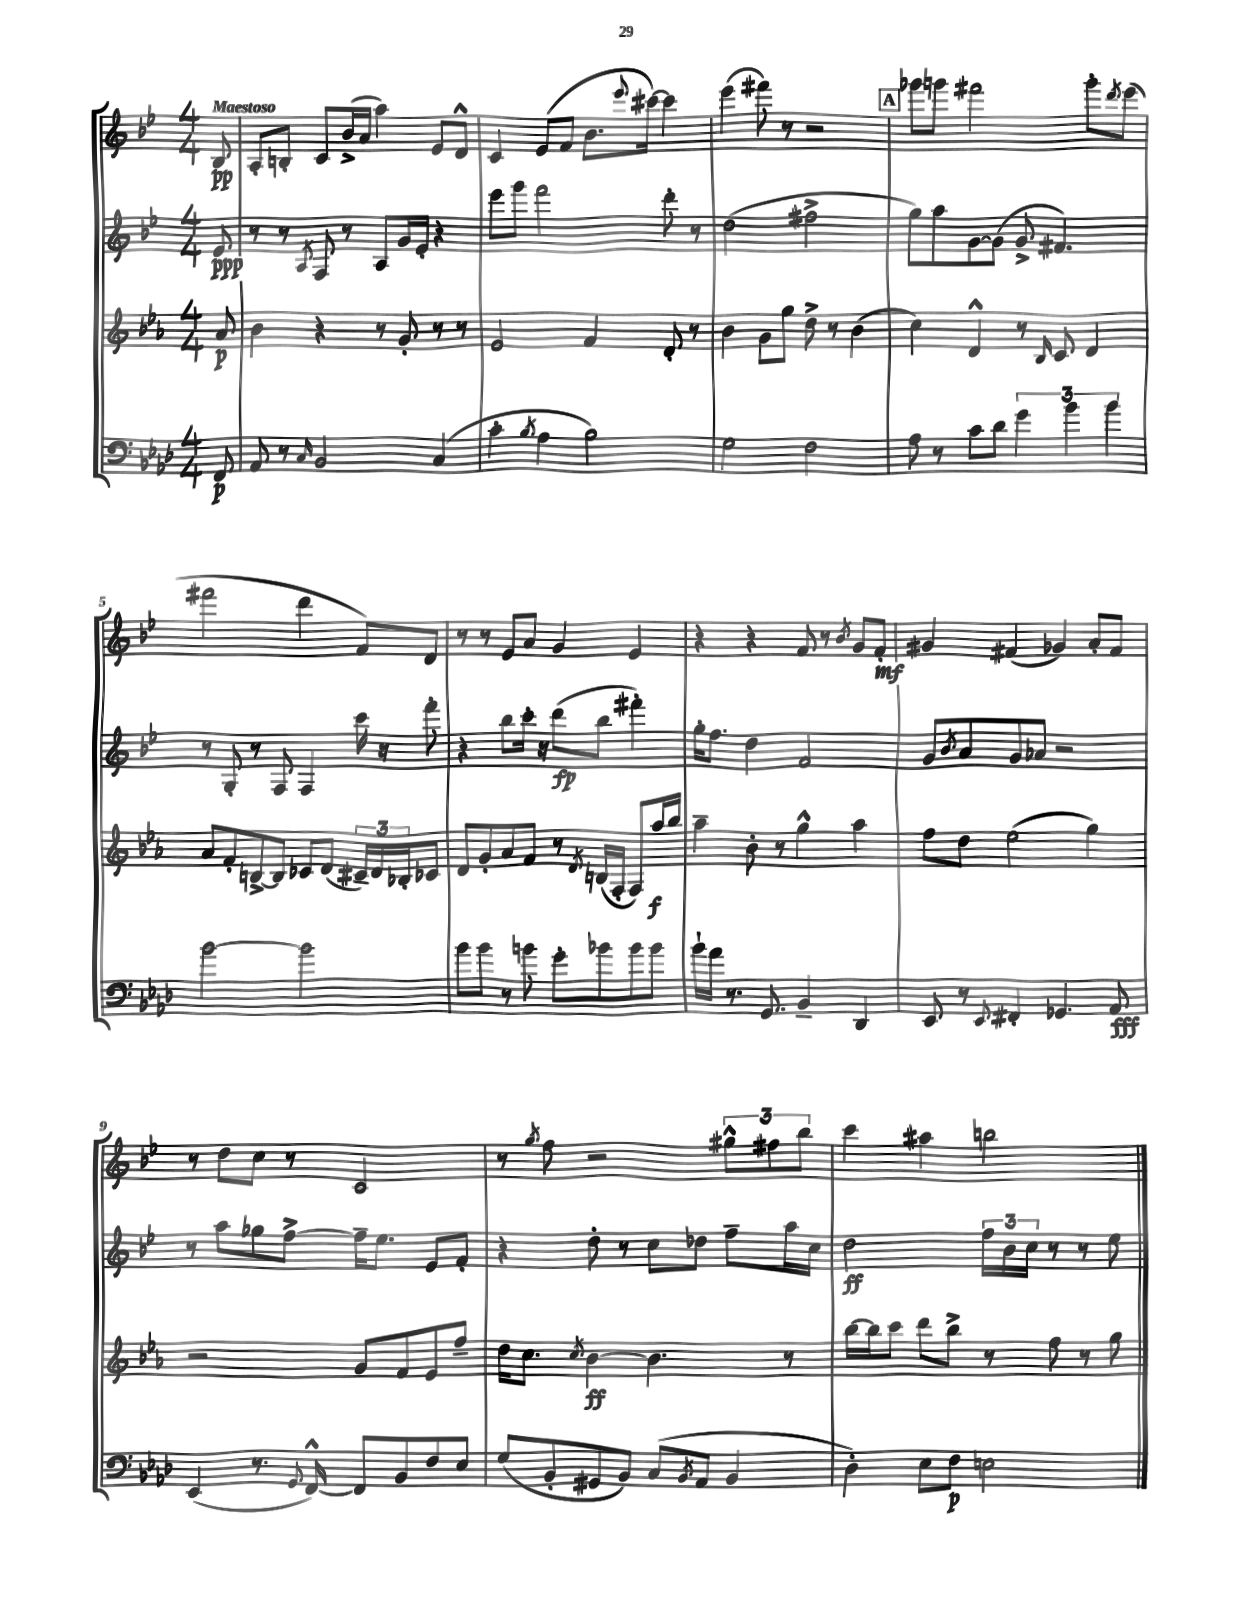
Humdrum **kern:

**kern	**dynam	**kern	**dynam	**kern	**dynam	**kern	**dynam
*part4	*part4	*part3	*part3	*part2	*part2	*part1	*part1
*staff4	*staff4	*staff3	*staff3	*staff2	*staff2	*staff1	*staff1
*clefF4	*	*clefG2	*	*clefG2	*	*clefG2	*
*k[b-e-a-d-]	*	*k[b-e-a-]	*	*k[b-e-]	*	*k[b-e-]	*
*M4/4	*	*M4/4	*	*M4/4	*	*M4/4	*
=	=	=	=	=	=	=	=
!	!	!	!	!	!	!LO:TX:a:B:t=Maestoso	!
8FF/	p	8a-/	p	8e-/	ppp	8B-/	pp
=1	=1	=1	=1	=1	=1	=1	=1
8AA-/	.	4b-\	.	8r	.	8A'/L	.
8r	.	.	.	8r	.	8Bn'/J	.
16qqC/	.	.	.	8qA/	.	.	.
2BB-/	.	4r	.	8F/	.	8c/L	.
.	.	.	.	8r	.	(16b-^/L	.
.	.	.	.	.	.	16a/JJ	.
.	.	8r	.	8A/L	.	4aa\)	.
.	.	8g'/	.	16g/L	.	.	.
.	.	.	.	16e-'/JJ	.	.	.
(4C/	.	8r	.	4r	.	8e-/L	.
.	.	8r	.	.	.	8d^^/J	.
=2	=2	=2	=2	=2	=2	=2	=2
4c'\	.	2e-/	.	8eee-\L	.	4c/	.
.	.	.	.	8ggg\J	.	.	.
8qB-/	.	.	.	.	.	.	.
4A-\	.	.	.	2fff\	.	(8e-/L	.
.	.	.	.	.	.	8f/J	.
2B-\)	.	4f/	.	.	.	8.b-\L	.
.	.	.	.	.	.	8qqeee-/	.
.	.	.	.	.	.	[16ccc#X\Jk)	.
.	.	8d'/	.	8ddd'\	.	4ccc#\]	.
.	.	8r	.	8r	.	.	.
=3	=3	=3	=3	=3	=3	=3	=3
2G\	.	4b-\	.	(2dd\	.	(4eee-\	.
.	.	8g\L	.	.	.	8fff#X\)	.
.	.	8gg\J	.	.	.	8r	.
2F\	.	8dd^\	.	2ff#X^\	.	2r	.
.	.	8r	.	.	.	.	.
.	.	(4b-\	.	.	.	.	.
!!LO:REH:place=s1:t=A
=4	=4	=4	=4	=4	=4	=4	=4
8A-\	.	4cc\)	.	8gg\L)	.	8ggg-X\L	.
8r	.	.	.	8aa\	.	8gggn\J	.
8c\L	.	4d^^/	.	[8g\	.	2fff#X\	.
8d-\J	.	.	.	(8g\J]	.	.	.
6g\	.	8r	.	8g^/	.	.	.
.	.	16qqB-/	.	.	.	.	.
.	.	8c/	.	4.f#X/)	.	.	.
6b-\	.	.	.	.	.	.	.
.	.	4d/	.	.	.	8ggg'\L	.
6b-\	.	.	.	.	.	.	.
.	.	.	.	.	.	8qddd/	.
.	.	.	.	.	.	(8eee-\J	.
!!LO:LB:g=z
=5	=5	=5	=5	=5	=5	=5	=5
[2b-\	.	8a-/L	.	8r	.	2fff#X\	.
.	.	8f'/	.	8G'/	.	.	.
.	.	[8Bn^/	.	8r	.	.	.
.	.	8B/J]	.	8F/	.	.	.
2b-\]	.	8c-X/L	.	4F/	.	4ddd\	.
.	.	(8d/J	.	.	.	.	.
.	.	24c#X~/LL)	.	16ccc\	.	8f/L)	.
.	.	24d/	.	.	.	.	.
.	.	.	.	16r	.	.	.
.	.	24B-X'/J	.	.	.	.	.
.	.	8c-X/J	.	8fff'\	.	8d/J	.
=6	=6	=6	=6	=6	=6	=6	=6
8b-\L	.	8d/L	.	4r	.	8r	.
8b-\J	.	8g'/	.	.	.	8r	.
8r	.	8a-/	.	8bb-\L	.	8e-/L	.
8bn\	.	8f/J	.	16ccc'\Jk	.	8a/J	.
.	.	.	.	16r	.	.	.
8g'\L	.	8r	.	(8ddd\L	fp	4g/	.
.	.	8qd/	.	.	.	.	.
8b-X\	.	(16Bn/LL	.	8bb-\J	.	.	.
.	.	16F'/JJ	.	.	.	.	.
8b-\	.	8F/L)	.	4fff#X'\)	.	4e-/	.
8b-\J	.	16aa-/L	f	.	.	.	.
.	.	16bb-/JJ	.	.	.	.	.
=7	=7	=7	=7	=7	=7	=7	=7
16b-`\LL	.	4aa-~\	.	16gg'\KL	.	4r	.
16a-\JJ	.	.	.	8.ff\J	.	.	.
8.r	.	.	.	.	.	.	.
.	.	8b-'\	.	4dd\	.	4r	.
8.GG/	.	.	.	.	.	.	.
.	.	8r	.	.	.	.	.
4BB-~/	.	4gg^^\	.	2f/	.	8f/	.
.	.	.	.	.	.	8r	.
.	.	.	.	.	.	8qb-/	.
4DD-/	.	4aa-\	.	.	.	8g/L	.
.	.	.	.	.	.	8f'/J	mf
=8	=8	=8	=8	=8	=8	=8	=8
8EE-/	.	8ff\L	.	8g/L	.	4g#X/	.
.	.	.	.	8qb-/	.	.	.
8r	.	8dd\J	.	8a/	.	.	.
8qqEE-/	.	.	.	.	.	.	.
4FF#X'/	.	(2ee-\	.	8g/	.	(4f#X/	.
.	.	.	.	8a-X/J	.	.	.
4.GG-X/	.	.	.	2r	.	4g-X/)	.
.	.	4gg\)	.	.	.	8a'/L	.
8AA-/	fff	.	.	.	.	8f#/J	.
!!LO:LB:g=z
=9	=9	=9	=9	=9	=9	=9	=9
(4EE-/	.	2r	.	8r	.	8r	.
.	.	.	.	8aa\L	.	8dd\L	.
8.r	.	.	.	8gg-X\	.	8cc\J	.
.	.	.	.	[8ff^\J	.	8r	.
8qqGG/	.	.	.	.	.	.	.
[16FF^^/)	.	.	.	.	.	.	.
8FF/L]	.	8g/L	.	16ff~\KL]	.	2c/	.
.	.	.	.	8.ee-\J	.	.	.
8BB-/	.	8f/	.	.	.	.	.
8F/	.	8e-/	.	8e-/L	.	.	.
8E-/J	.	8ff~/J	.	8f'/J	.	.	.
=10	=10	=10	=10	=10	=10	=10	=10
(8G/L	.	16dd\KL	.	4r	.	8r	.
.	.	8.cc\J	.	.	.	.	.
.	.	.	.	.	.	8qgg/	.
8BB-'/	.	.	.	.	.	8ff\	.
.	.	8qcc/	.	.	.	.	.
8GG#X/	.	[4b-\	ff	8dd'\	.	2r	.
8BB-/J)	.	.	.	8r	.	.	.
(8C/L	.	4.b-\]	.	8cc\L	.	.	.
8qBB-/	.	.	.	.	.	.	.
8AA-/J	.	.	.	8dd-X\J	.	.	.
4BB-/	.	.	.	8ff~\L	.	12gg#X^^\L	.
.	.	.	.	.	.	12ff#X\	.
.	.	8r	.	16aa\L	.	.	.
.	.	.	.	.	.	12bb-\J	.
.	.	.	.	16cc\JJ	.	.	.
=11	=11	=11	=11	=11	=11	=11	=11
4D-'\)	.	[16bb-\LL	.	2dd\	ff	4ccc\	.
.	.	16bb-\J]	.	.	.	.	.
.	.	8ccc\J	.	.	.	.	.
8E-\L	.	8ddd\L	.	.	.	4aa#X\	.
8F\J	p	8bb-^\J	.	.	.	.	.
2En\	.	8r	.	24ff\LL	.	2bbn\	.
.	.	.	.	24b-\	.	.	.
.	.	.	.	24cc\JJ	.	.	.
.	.	8ff\	.	8r	.	.	.
.	.	8r	.	8r	.	.	.
.	.	8gg\	.	8ee-\	.	.	.
==	==	==	==	==	==	==	==
*-	*-	*-	*-	*-	*-	*-	*-
